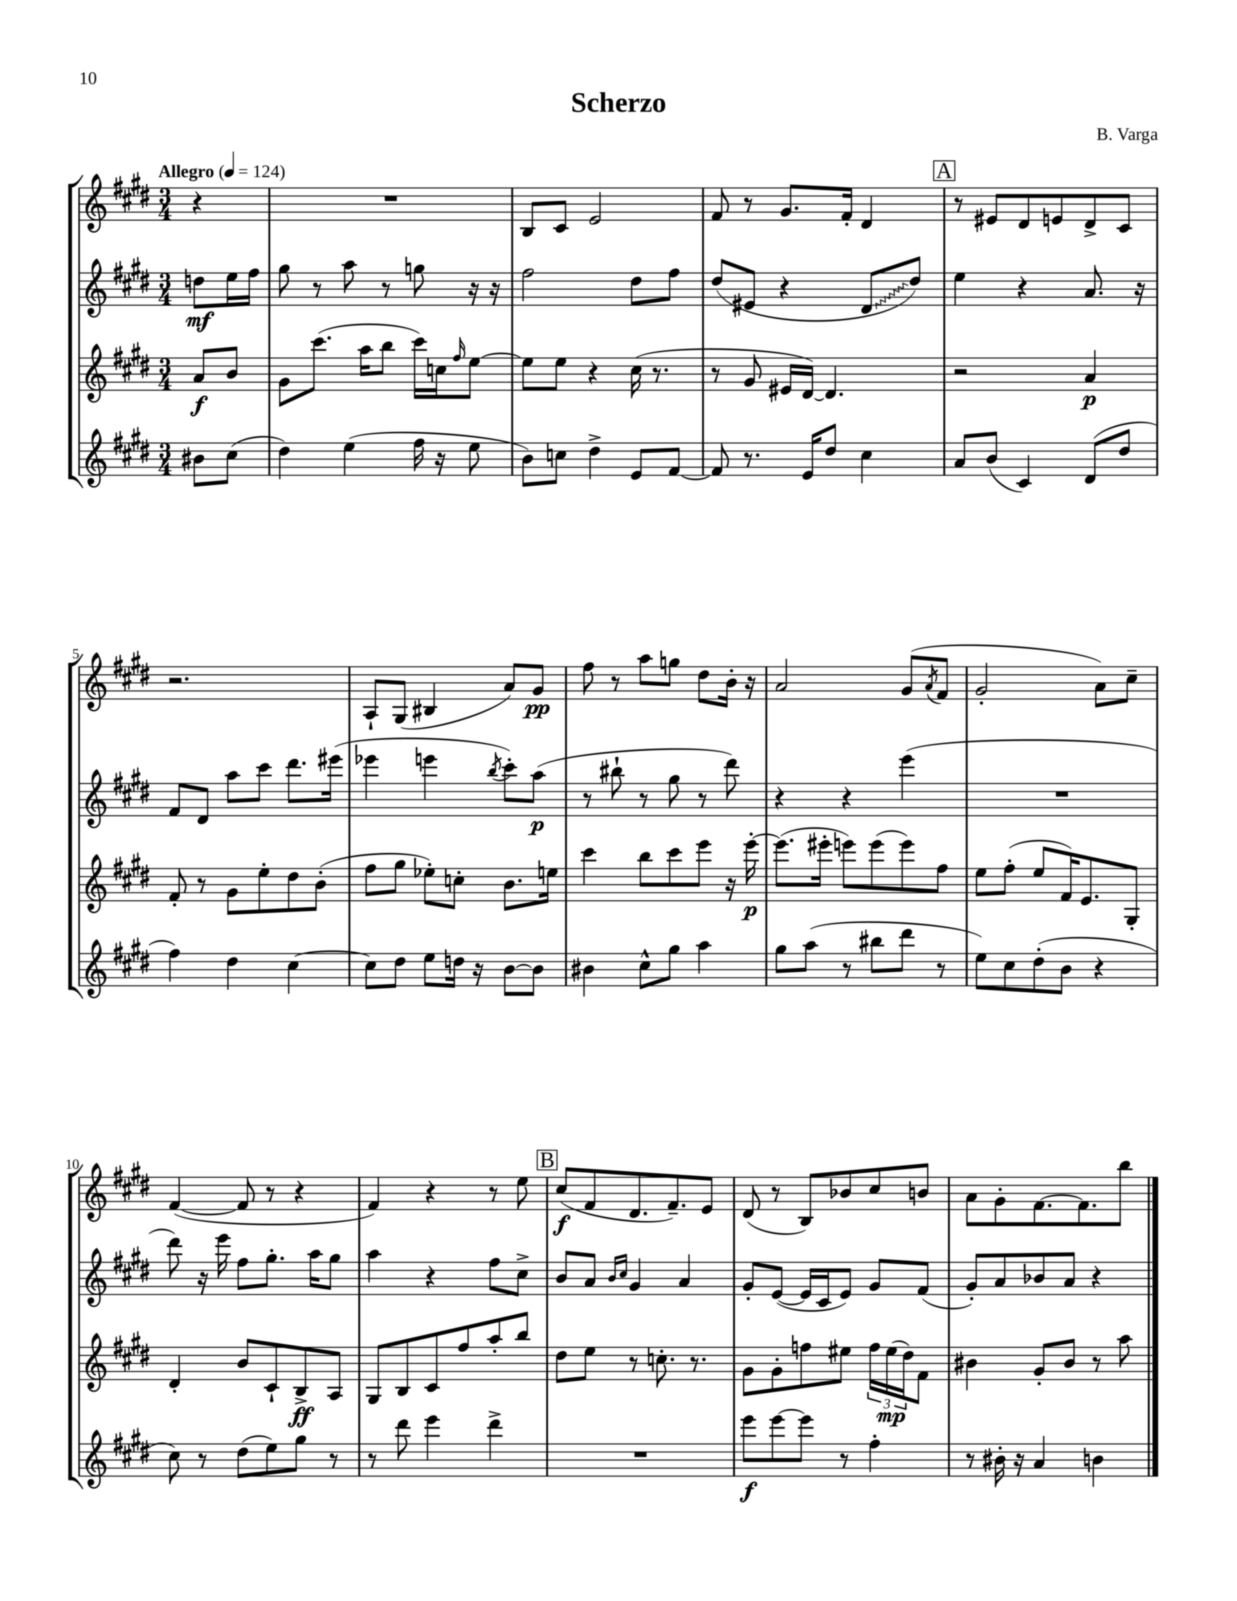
\header { title = "Scherzo" composer = "B. Varga" }
<<
\new StaffGroup <<
\new Staff = "s0" {
    \clef treble \key e \major \numericTimeSignature \time 3/4 \partial 4 \tempo "Allegro" 4 = 124
    r4 |
    R2. |
    b8 cis'8 e'2 |
    fis'8 r8 gis'8. fis'16-. dis'4 |
    \mark \markup { \box "A" } r8 eis'8 dis'8 e'8 dis'8-> cis'8 |
    r2. |
    a8-! gis8( bis4 a'8) gis'8\pp |
    fis''8 r8 a''8 g''8 dis''8 b'16-. r16 |
    a'2 gis'8( \acciaccatura { a'8 } fis'8 |
    gis'2-. a'8) cis''8-- |
    fis'4~( fis'8 r8 r4 |
    fis'4) r4 r8 e''8 |
    \mark \markup { \box "B" } cis''8\f( fis'8 dis'8. fis'8.--) e'8 |
    dis'8( r8 b8) bes'8 cis''8 b'8 |
    a'8 gis'8-. fis'8.~ fis'8. b''8 \bar "|." |
}
\new Staff = "s1" {
    \clef treble \key e \major \numericTimeSignature \time 3/4 \partial 4
    d''8\mf e''16 fis''16 |
    gis''8 r8 a''8 r8 g''8 r16 r16 |
    fis''2 dis''8 fis''8 |
    dis''8( eis'8 r4 \once \override Glissando.style = #'zigzag dis'8\glissando dis''8) |
    \mark \markup { \box "A" } e''4 r4 a'8. r16 |
    fis'8 dis'8 a''8 cis'''8 dis'''8. eis'''16( |
    ees'''4 e'''4 \acciaccatura { b''8 } cis'''8-.) a''8\p( |
    r8 bis''8-! r8 gis''8 r8 dis'''8) |
    r4 r4 e'''4( |
    R2. |
    dis'''8) r16 e'''16 fis''8 gis''8.-. a''16 gis''8 |
    a''4 r4 fis''8 cis''8-> |
    \mark \markup { \box "B" } b'8 a'8 \grace { b'16 cis''16 } gis'4 a'4 |
    gis'8-. e'8~( e'16 cis'16 e'8) gis'8 fis'8( |
    gis'8-.) a'8 bes'8 a'8 r4 \bar "|." |
}
\new Staff = "s2" {
    \clef treble \key e \major \numericTimeSignature \time 3/4 \partial 4
    a'8\f b'8 |
    gis'8 cis'''8.( a''16 b''8 cis'''16) c''16 \grace { fis''16 } e''8~ |
    e''8 e''8 r4 cis''16( r8. |
    r8 gis'8 eis'16 dis'16~) dis'4. |
    \mark \markup { \box "A" } r2 a'4\p |
    fis'8-. r8 gis'8 e''8-. dis''8 b'8-.( |
    fis''8 gis''8 ees''8-.) c''8-. b'8. e''16 |
    cis'''4 b''8 cis'''8 e'''8 r16 e'''16~-.\p |
    e'''8.( eis'''16-. e'''8) e'''8( e'''8) fis''8 |
    e''8 fis''8-.( e''8 fis'16) e'8. gis8-. |
    dis'4-. b'8 cis'8-! b8->\ff a8 |
    gis8 b8 cis'8 fis''8 a''8-. b''8 |
    \mark \markup { \box "B" } dis''8 e''8 r8 c''8.-. r8. |
    gis'8 gis'8-. f''8 eis''8 \tuplet 3/2 { f''16 eis''16\mp( dis''16) } fis'8 |
    bis'4 gis'8-. bis'8 r8 a''8 \bar "|." |
}
\new Staff = "s3" {
    \clef treble \key e \major \numericTimeSignature \time 3/4 \partial 4
    bis'8 cis''8( |
    dis''4) e''4( fis''16 r16 e''8 |
    b'8) c''8 dis''4-> e'8 fis'8~ |
    fis'8 r8. e'16 dis''8 cis''4 |
    \mark \markup { \box "A" } a'8 b'8( cis'4) dis'8( dis''8 |
    fis''4) dis''4 cis''4~ |
    cis''8 dis''8 e''8 d''16 r16 b'8~ b'8 |
    bis'4 cis''8-^ gis''8 a''4 |
    gis''8 a''8( r8 bis''8 dis'''8 r8 |
    e''8) cis''8 dis''8-.( b'8 r4 |
    cis''8) r8 dis''8( e''8) gis''8 r8 |
    r8 dis'''8 e'''4 dis'''4-> |
    \mark \markup { \box "B" } R2. |
    e'''8\f e'''8~ e'''8 r8 fis''4-. |
    r8 bis'16-. r16 a'4 b'4 \bar "|." |
}
>>
>>
